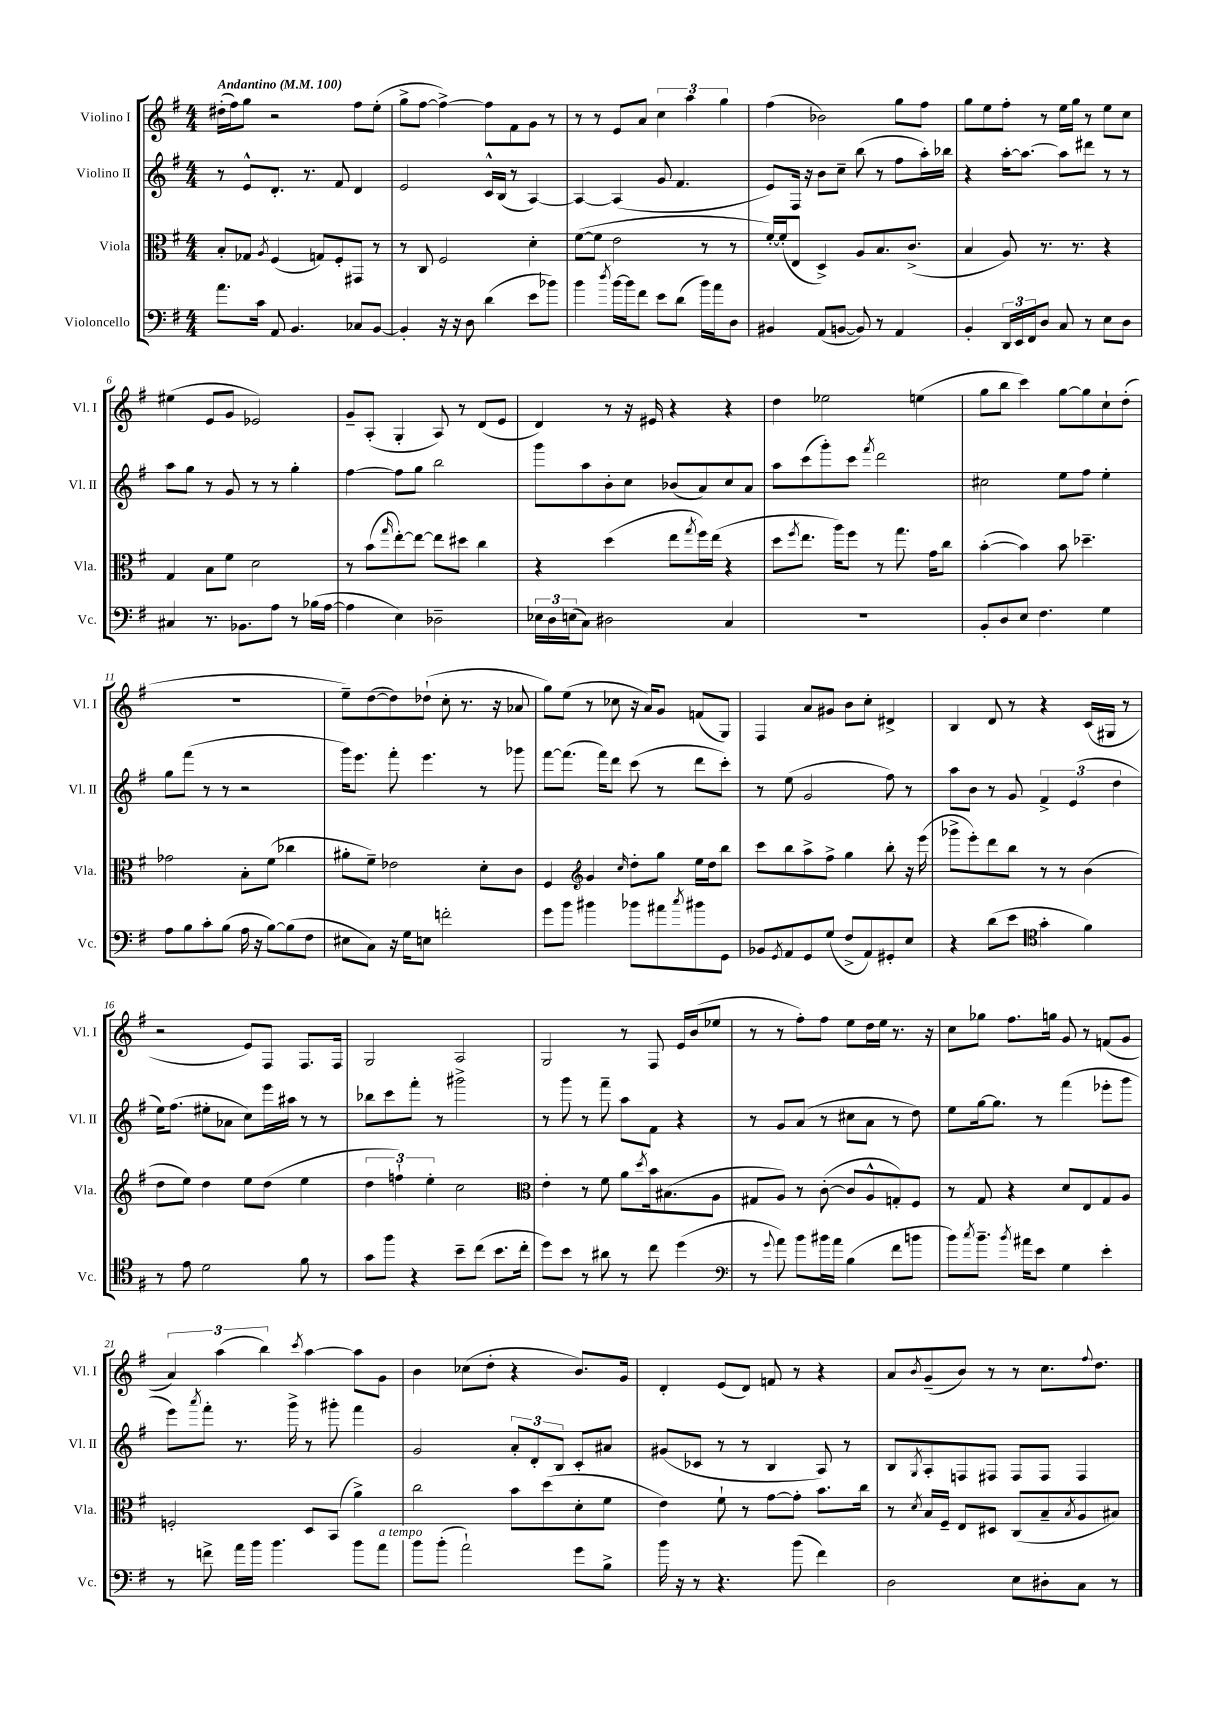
<<
\new StaffGroup <<
\new Staff = "s0" \with { instrumentName = "Violino I" shortInstrumentName = "Vl. I" } {
    \clef treble \key g \major \numericTimeSignature \time 4/4 \tempo "Andantino" 4 = 100
    dis''16-.( fis''16) g''8 r2 fis''8 e''8-.( |
    g''8-> fis''8~ fis''4~->) fis''8 fis'8 g'8 r8 |
    r8 r8 e'8 a'8 \tuplet 3/2 { c''4 a''4 g''4 } |
    fis''4( bes'2) g''8 fis''8 |
    g''8 e''8 fis''8-. r8 e''16 g''16 r8 e''8 c''8 |
    eis''4( e'8 g'8 ees'2) |
    g'8-- a8-.( g4-. a8) r8 d'8( e'8 |
    d'4) r8 r16 eis'16 r4 r4 |
    d''4 ees''2 e''4( |
    g''8 b''8 c'''4) g''8~ g''8 c''8-! d''8-.( |
    R1 |
    e''8--) d''8~( d''8) des''8-!( c''8-. r8. r16 aes'8 |
    g''8) e''8( r8 ces''8 r16 a'16) g'8 f'8( g8) |
    fis4 a'8 gis'8 b'8 c''8-. dis'4-> |
    b4 d'8 r8 r4 c'16( gis16 r8 |
    r2 e'8) fis8 fis8. fis16 |
    g2 a2 |
    g2 r8 fis8 e'16 b'16( ees''8 |
    r8 r8 fis''8-.) fis''8 e''8 d''16 e''16 r8. r16 |
    c''8 ges''8 fis''8. g''16 g'8 r8 f'8( g'8 |
    \tuplet 3/2 { a'4) a''4( b''4) } \acciaccatura { c'''8 } a''4~ a''8 g'8 |
    b'4 ces''8( d''8-. r4 b'8.) g'16 |
    d'4-. e'8( d'8) f'8 r8 r4 |
    a'8 \acciaccatura { b'8 } g'8--( b'8) r8 r8 c''8. \appoggiatura { fis''8 } d''8. \bar "|." |
}
\new Staff = "s1" \with { instrumentName = "Violino II" shortInstrumentName = "Vl. II" } {
    \clef treble \key g \major \numericTimeSignature \time 4/4
    r8 e'8-^ d'8.-. r8. fis'8 d'4 |
    e'2 c'16-^ b16( r8 a4~) |
    a4~ a4( g'8 fis'4. |
    e'8) fis16 r16 b'8 c''8-- b''8( r8 fis''8 a''16-.) bes''16 |
    r4 a''16~-. a''8.~ a''8 dis'''8 r8 r8 |
    a''8 g''8 r8 g'8 r8 r8 g''4-. |
    fis''4~ fis''8 g''8 b''2 |
    g'''8 a''8 b'8-. c''8 bes'8( a'8) c''8 a'8 |
    a''8 c'''8( g'''8-.) c'''8 \acciaccatura { fis'''8 } d'''2 |
    cis''2 e''8 fis''8 e''4-. |
    g''8 fis'''8( r8 r8 r2 |
    g'''16) e'''8. fis'''8-. e'''4. r8 ges'''8 |
    fis'''8~ fis'''8.( fis'''16) d'''8 c'''8( r8 d'''8 c'''8-.) |
    r8 e''8( g'2 fis''8) r8 |
    a''8 b'8 r8 g'8 \tuplet 3/2 { fis'4-> e'4( d''4 } |
    e''16) fis''8.( eis''8-. aes'8 c''8) e'''16 ais''16 r8 r8 |
    bes''8 c'''8 fis'''8-. r8 gis'''2-> |
    r8 g'''8 r8 fis'''8-- a''8 fis'8 r4 |
    r8 g'8 a'8( r8 cis''8 a'8 r8 d''8) |
    e''8 g''16~ g''8. r8 fis'''4( ees'''8-. g'''8 |
    e'''8) \acciaccatura { a'''8 } fis'''8-. r8. g'''16-> r8 gis'''8-. fis'''4 |
    g'2 \tuplet 3/2 { a'8-. d'8-. b8 } c'8-. ais'8 |
    gis'8( ces'8 r8 r8 b4 a8) r8 |
    b8 \acciaccatura { g8 } a8-. f8 fis8 fis8 fis8 fis4 \bar "|." |
}
\new Staff = "s2" \with { instrumentName = "Viola" shortInstrumentName = "Vla." } {
    \clef alto \key g \major \numericTimeSignature \time 4/4
    b8-. ges8 \acciaccatura { a8 } fis4( g8) fis8-. gis,8 r8 |
    r8 c8 fis2 d'4-. |
    fis'8~( fis'8 e'2 r8 r8 |
    fis'16~-.) fis'16-.( e8 d4->) a8 b8. c'8.->( |
    b4 a8) r8. r8. r4 |
    g4 b8 fis'8 d'2 |
    r8 b'8( \grace { g''16 } e''8~-.) e''8~ e''8 dis''8 c''4 |
    r4 d''4( e''8 \acciaccatura { g''8 } fis''16) e''16( r4 |
    d''8 \acciaccatura { fis''8 } e''8. a''16) fis''8 r8 g''8. g'16 c''8 |
    b'4~-.( b'4) b'8 des''4.-- |
    ges'2 b8-. fis'8( ces''4 |
    ais'8-. fis'8--) ees'2 d'8-. c'8 |
    fis4 \clef treble g'4 \grace { c''16 } d''8-. g''8 e''16 d''16 b''8 |
    c'''8 b''8 a''8-> fis''8-> g''4 b''8-. r16 e'''16( |
    ges'''8-> e'''8-.) d'''8 b''8 r8 r8 b'4( |
    d''8 e''8) d''4 e''8 d''8( e''4 |
    \tuplet 3/2 { d''4 f''4-!) e''4-. } c''2 |
    \clef alto e'4-. r8 fis'8 a'8 \acciaccatura { d''8 } b'16 bis8.( a8 |
    gis8 a8) r8 c'8~-.( c'8 a8-^ g8-.) fis8 |
    r8 g8 r4 d'8 e8 g8 a8 |
    f2-. d8 b,8( a'4->) |
    c''2 b'8 d''8( d'8-. fis'8 |
    e'4) fis'8-! r8 g'8~ g'8-. b'8. c''16 |
    r8 \acciaccatura { d'8 } b16 fis16-- e8 dis8 c8( b8-- \acciaccatura { b8 } a8 bis8) \bar "|." |
}
\new Staff = "s3" \with { instrumentName = "Violoncello" shortInstrumentName = "Vc." } {
    \clef bass \key g \major \numericTimeSignature \time 4/4
    a'8. c'16 a,8 b,4. ces8 b,8~ |
    b,4-. r16 r16 d8 d'4( e'8 bes'8) |
    b'4 \acciaccatura { d''8 } b'16~ b'16 fis'8 e'8 d'8( b'16) a'16 d8 |
    bis,4 a,8( b,8~ b,8) r8 a,4 |
    b,4-. \tuplet 3/2 { d,16 e,16 fis,16 } d8 c8 r8 e8 d8 |
    cis4 r8. bes,8. a8 r8 bes16( a16~ |
    a4 e4) des2-- |
    \tuplet 3/2 { ees16 d16 e16( } c8) dis2 c4 |
    R1 |
    b,8-. d8 e8 fis4. g4 |
    a8 b8 c'8-. b8( a16 r16 b8~) b8( fis8 |
    eis8 c8) r16 g16 e8 f'2-. |
    g'8 b'8 bis'4 bes'8 ais'8 \acciaccatura { c''8 } bis'8 g,8 |
    bes,8 \acciaccatura { g,8 } a,8 g,8 g8( fis8-> a,8) gis,8-. e8 |
    r4 d'8( e'8 \clef tenor g'4-. fis'4) |
    r8 e'8 d'2 fis'8 r8 |
    g'8 fis''8 r4 b'8-- c''8( b'8. c''16-. |
    d''8) b'8 r8 ais'8 r8 c''8 d''4( |
    \clef bass r8 \appoggiatura { g'8 } a'8) b'8 bis'16 a'16 b4( fis'8 b'8 |
    b'8) \acciaccatura { c''8 } b'8.-- \acciaccatura { b'8 } ais'16 e'8 g4 e'4-. |
    r8 f'8-> a'16 b'16 b'4. b'8 a'8^\markup { \italic "a tempo" } |
    b'8 b'8-.( a'2-!) g'8 b8-> |
    b'16 r16 r8 r4. b'8( fis'4) |
    d2 e8 dis8-. c8 r8 \bar "|." |
}
>>
>>
